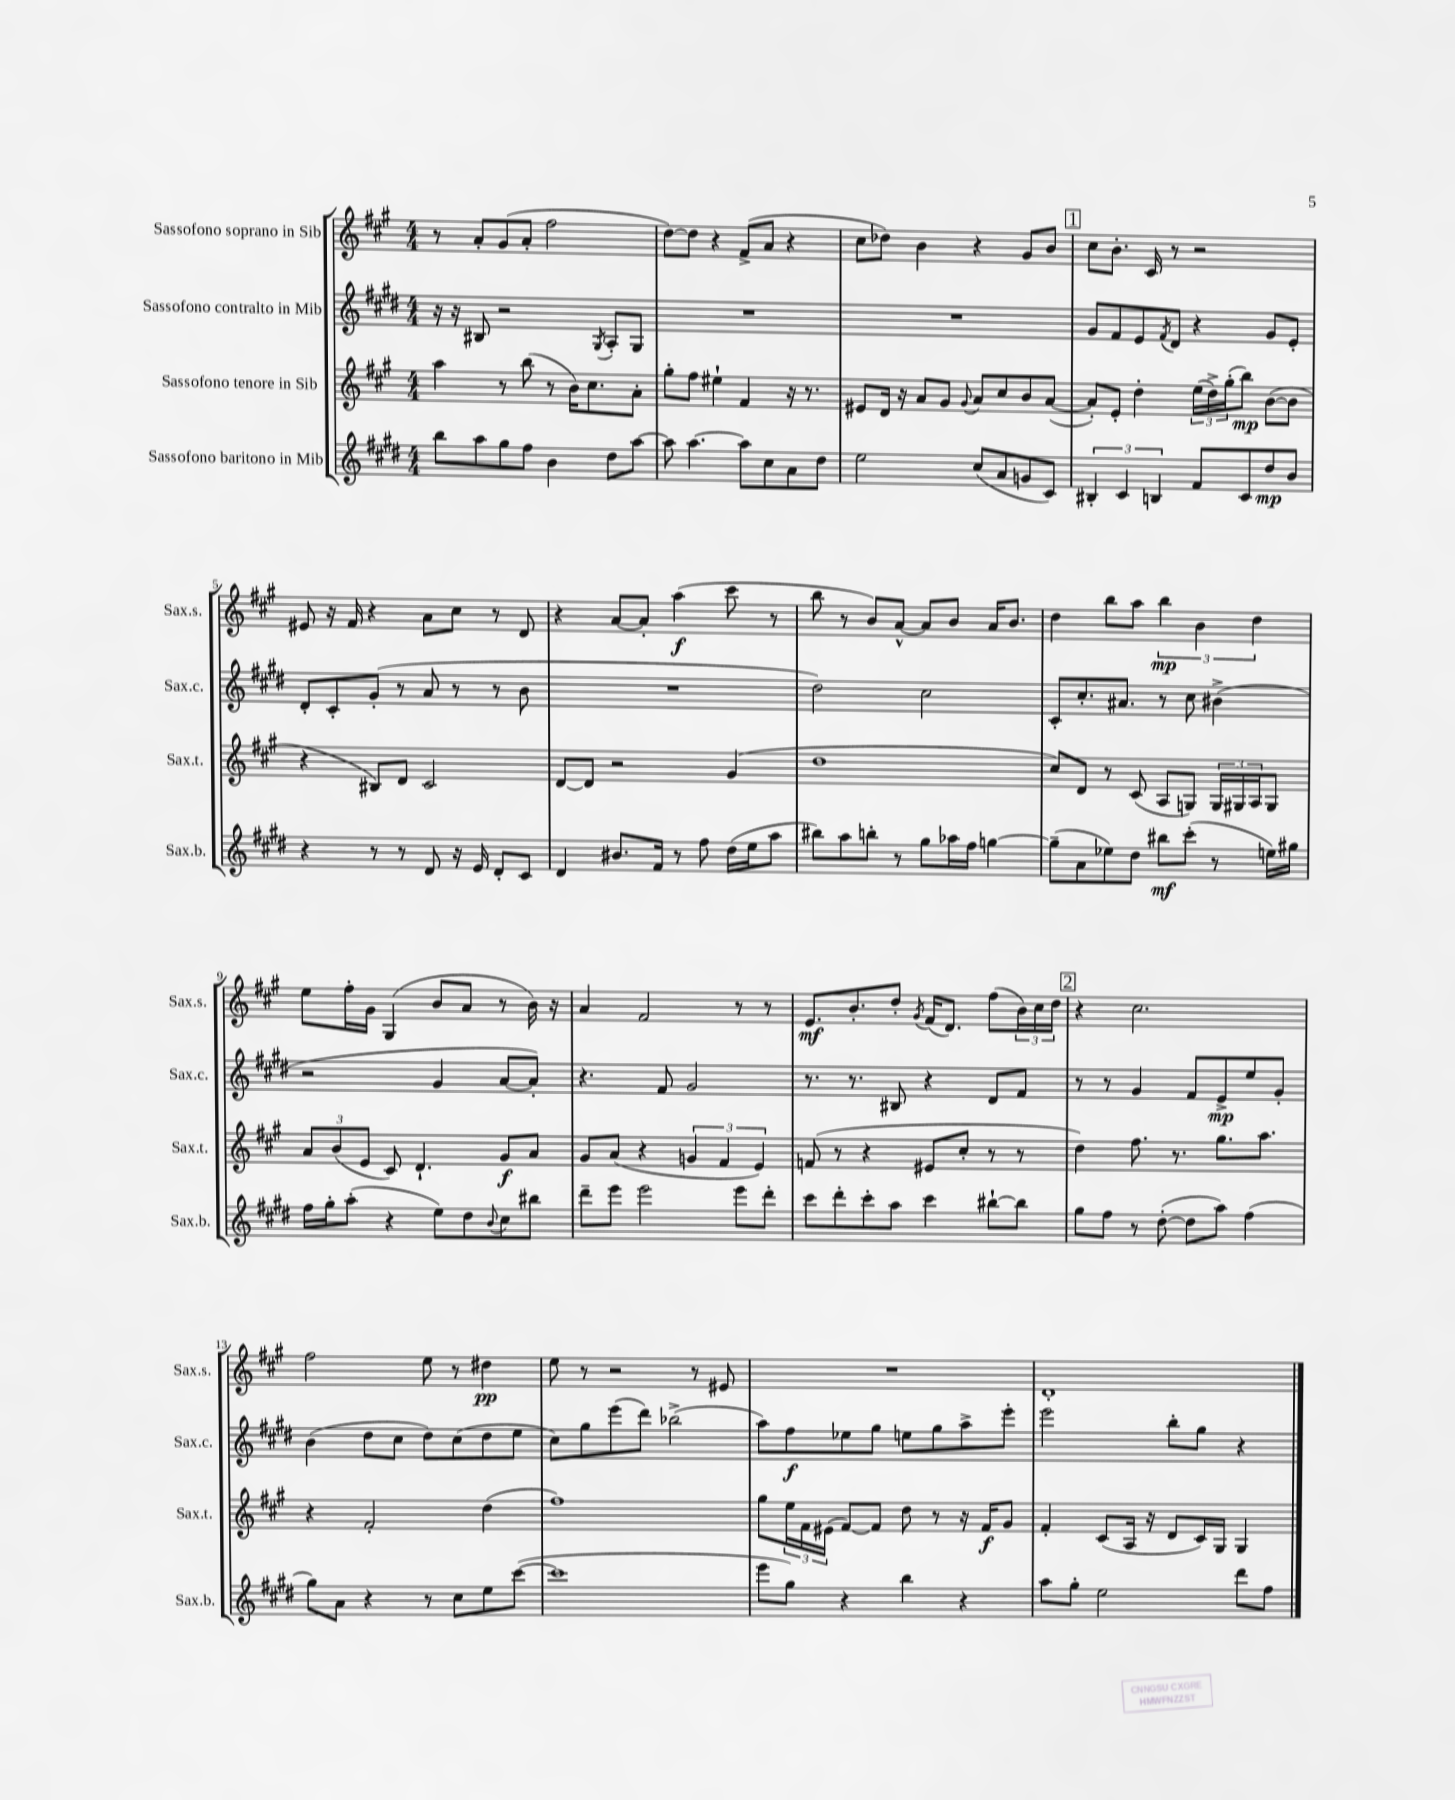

**kern	**dynam	**kern	**dynam	**kern	**dynam	**kern	**dynam
*part4	*part4	*part3	*part3	*part2	*part2	*part1	*part1
*staff4	*staff4	*staff3	*staff3	*staff2	*staff2	*staff1	*staff1
*I"Sassofono baritono in Mib	*	*I"Sassofono tenore in Sib	*	*I"Sassofono contralto in Mib	*	*I"Sassofono soprano in Sib	*
*I'Sax.b.	*	*I'Sax.t.	*	*I'Sax.c.	*	*I'Sax.s.	*
*clefG2	*	*clefG2	*	*clefG2	*	*clefG2	*
*k[f#c#g#d#]	*	*k[f#c#g#]	*	*k[f#c#g#d#]	*	*k[f#c#g#]	*
*M4/4	*	*M4/4	*	*M4/4	*	*M4/4	*
=1	=1	=1	=1	=1	=1	=1	=1
8bb\L	.	4aa\	.	16r	.	8r	.
.	.	.	.	16r	.	.	.
8aa\	.	.	.	8B#X/	.	8a'/L	.
8gg#\	.	8r	.	2r	.	(8g#/	.
8ff#\J	.	(8bb\	.	.	.	8a'/J	.
4b\	.	8r	.	.	.	2ff#\	.
.	.	16b\KL)	.	.	.	.	.
.	.	8.cc#\	.	.	.	.	.
.	.	.	.	8qG#/	.	.	.
8dd#\L	.	.	.	8A'/L	.	.	.
[8aa\J	.	8a'\J	.	8G#/J	.	.	.
=2	=2	=2	=2	=2	=2	=2	=2
8aa\]	.	8gg#'\L	.	1r	.	[8dd\L)	.
[4.aa\	.	8ff#\J	.	.	.	8dd\J]	.
.	.	4ee#X`\	.	.	.	4r	.
8aa\L]	.	4f#/	.	.	.	(8f#^/L	.
8cc#\	.	.	.	.	.	8a/J	.
8a\	.	16r	.	.	.	4r	.
.	.	8.r	.	.	.	.	.
8dd#\J	.	.	.	.	.	.	.
=3	=3	=3	=3	=3	=3	=3	=3
2ee\	.	8e#X/L	.	1r	.	8cc#\L	.
.	.	16d/Jk	.	.	.	8dd-X\J)	.
.	.	16r	.	.	.	.	.
.	.	8a/L	.	.	.	4b\	.
.	.	8g#/J	.	.	.	.	.
.	.	8qqg#/	.	.	.	.	.
(8cc#/L	.	8a/L	.	.	.	4r	.
8a/	.	8cc#/	.	.	.	.	.
8gn/	.	8b/	.	.	.	8g#/L	.
8c#/J)	.	([8a/J	.	.	.	8b/J	.
!!LO:REH:place=s1:t=1
=4	=4	=4	=4	=4	=4	=4	=4
6B#X'/	.	8a'/L])	.	8g#/L	.	8cc#\L	.
.	.	8e'/J	.	8f#/	.	8.b'\J	.
6c#/	.	.	.	.	.	.	.
.	.	4dd'\	.	8e/	.	.	.
.	.	.	.	.	.	16c#/	.
6Bn/	.	.	.	.	.	.	.
.	.	.	.	8qf#/	.	.	.
.	.	.	.	8d#/J	.	8r	.
8f#/L	.	(24ee\LL	.	4r	.	2r	.
.	.	24dd^\)	.	.	.	.	.
.	.	(24gg#'\J	.	.	.	.	.
8c#/	.	8bb\J)	mp	.	.	.	.
8dd#/	mp	([8b\L	.	8g#/L	.	.	.
8b/J	.	8b\J]	.	8e'/J	.	.	.
!!LO:LB:g=z
=5	=5	=5	=5	=5	=5	=5	=5
4r	.	4r	.	8d#'/L	.	8e#X/	.
.	.	.	.	8c#'/	.	16r	.
.	.	.	.	.	.	16f#/	.
8r	.	8B#X/L)	.	(8g#'/J	.	4r	.
8r	.	8d/J	.	8r	.	.	.
8d#/	.	2c#/	.	8a/	.	8a\L	.
16r	.	.	.	8r	.	8cc#\J	.
16e/	.	.	.	.	.	.	.
8d#'/L	.	.	.	8r	.	8r	.
8c#/J	.	.	.	8b\	.	8d/	.
=6	=6	=6	=6	=6	=6	=6	=6
4d#/	.	[8d/L	.	1r	.	4r	.
.	.	8d/J]	.	.	.	.	.
8.b#X/L	.	2r	.	.	.	[8a/L	.
.	.	.	.	.	.	8a'/J]	.
16f#/Jk	.	.	.	.	.	.	.
8r	.	.	.	.	.	(4aa\	f
8ff#\	.	.	.	.	.	.	.
(16dd#\LL	.	(4g#/	.	.	.	8ccc#\	.
16ee\J	.	.	.	.	.	.	.
8aa\J	.	.	.	.	.	8r	.
=7	=7	=7	=7	=7	=7	=7	=7
8bb#X\L)	.	1dd	.	2dd#\)	.	8bb\	.
8aa\	.	.	.	.	.	8r	.
8bbn'\J	.	.	.	.	.	8b/L)	.
8r	.	.	.	.	.	[8a^^/J	.
8gg#\L	.	.	.	2cc#\	.	8a/L]	.
16aa-X\L	.	.	.	.	.	8b/J	.
16ff#\JJ	.	.	.	.	.	.	.
[4ggn\	.	.	.	.	.	16a/KL	.
.	.	.	.	.	.	8.b/J	.
=8	=8	=8	=8	=8	=8	=8	=8
(8gg~\L]	.	8cc#/L)	.	8c#'/L	.	4dd\	.
8a\	.	8d/J	.	8.cc#'/	.	.	.
8ee-X\)	.	8r	.	.	.	8bb\L	.
.	.	.	.	8.a#X/J	.	.	.
8dd#\J	.	(8c#/	.	.	.	8aa\J	.
8bb#X\L	mf	8A/L	.	8r	.	6bb\	mp
(8ccc#'\J	.	8Gn/J)	.	8cc#\	.	.	.
.	.	.	.	.	.	6b\	.
8r	.	24G/LL	.	(4b#X^\	.	.	.
.	.	24G#X/	.	.	.	.	.
.	.	24A/J	.	.	.	6dd\	.
16een\LL)	.	8G#/J	.	.	.	.	.
16gg#X\JJ	.	.	.	.	.	.	.
!!LO:LB:g=z
=9	=9	=9	=9	=9	=9	=9	=9
16ff#\LL	.	12a/L	.	2r	.	8ee\L	.
16gg#'\J	.	.	.	.	.	.	.
.	.	(12b/	.	.	.	.	.
(8aa'\J	.	.	.	.	.	16ff#'\L	.
.	.	12e/J	.	.	.	.	.
.	.	.	.	.	.	16g#\JJ	.
4r	.	8c#/)	.	.	.	(4G#/	.
.	.	4.d`/	.	.	.	.	.
8ee\L)	.	.	.	4g#/	.	8b/L	.
8dd#\	.	.	.	.	.	8a/J	.
8qqb/	.	.	.	.	.	.	.
8cc#\	.	8g#/L	f	[8a/L	.	8r	.
8bb#X\J	.	8a/J	.	8a'/J])	.	16b\)	.
.	.	.	.	.	.	16r	.
=10	=10	=10	=10	=10	=10	=10	=10
8ddd#~\L	.	8g#/L	.	4.r	.	4a/	.
8eee\J	.	(8a/J	.	.	.	.	.
2eee\	.	4r	.	.	.	2f#/	.
.	.	.	.	8f#/	.	.	.
.	.	6gn/	.	2g#/	.	.	.
.	.	6f#/	.	.	.	.	.
8eee\L	.	.	.	.	.	8r	.
.	.	6e/)	.	.	.	.	.
8ddd#'\J	.	.	.	.	.	8r	.
=11	=11	=11	=11	=11	=11	=11	=11
8ccc#\L	.	(8fn/	.	8.r	.	8.e/L	mf
8ddd#'\	.	8r	.	.	.	.	.
.	.	.	.	8.r	.	8.b'/	.
8ccc#'\	.	4r	.	.	.	.	.
8aa\J	.	.	.	8B#X/	.	8dd'/J	.
.	.	.	.	.	.	8qg#/	.
4ccc#\	.	8e#X/L	.	4r	.	(16f#/KL	.
.	.	.	.	.	.	8.d/J)	.
.	.	8cc#'/J	.	.	.	.	.
[8bb#X`\L	.	8r	.	8d#/L	.	(8ff#\L	.
8bb#\J]	.	8r	.	8f#/J	.	24b\L)	.
.	.	.	.	.	.	24cc#\	.
.	.	.	.	.	.	24dd\JJ	.
!!LO:REH:place=s1:t=2
=12	=12	=12	=12	=12	=12	=12	=12
8gg#\L	.	4dd\)	.	8r	.	4r	.
8ff#\J	.	.	.	8r	.	.	.
8r	.	8.ff#\	.	4g#/	.	2.cc#\	.
([8dd#'\	.	.	.	.	.	.	.
.	.	8.r	.	.	.	.	.
8dd#\L]	.	.	.	8f#/L	.	.	.
8aa\J)	.	8.gg#\L	.	8e^/	mp	.	.
(4ff#\	.	.	.	8ee/	.	.	.
.	.	8.aa\J	.	.	.	.	.
.	.	.	.	8g#'/J	.	.	.
!!LO:LB:g=z
=13	=13	=13	=13	=13	=13	=13	=13
8gg#\L)	.	4r	.	(4b\	.	2ff#\	.
8a\J	.	.	.	.	.	.	.
4r	.	2f#'/	.	8dd#\L	.	.	.
.	.	.	.	8cc#\J	.	.	.
8r	.	.	.	8dd#\L)	.	8ee\	.
8cc#\L	.	.	.	(8cc#\	.	8r	.
8ee\	.	(4dd\	.	8dd#\	.	4dd#X\	pp
([8ccc#\J	.	.	.	8ee\J	.	.	.
=14	=14	=14	=14	=14	=14	=14	=14
1ccc#]	.	1ff#)	.	8cc#\L)	.	8ee\	.
.	.	.	.	8gg#\	.	8r	.
.	.	.	.	(8eee\	.	2r	.
.	.	.	.	8ddd#\J)	.	.	.
.	.	.	.	(2bb-X^\	.	.	.
.	.	.	.	.	.	8r	.
.	.	.	.	.	.	8e#X/	.
=15	=15	=15	=15	=15	=15	=15	=15
8eee\L	.	8gg#\L	.	8aa\L)	.	1r	.
8gg#\J)	.	24ee\L	.	8ff#\	f	.	.
.	.	24f#\	.	.	.	.	.
.	.	(24e#X\JJ	.	.	.	.	.
4r	.	[8f#/L)	.	8ee-X\	.	.	.
.	.	8f#/J]	.	8gg#\J	.	.	.
4bb\	.	8dd\	.	8een\L	.	.	.
.	.	8r	.	8gg#\	.	.	.
4r	.	16r	.	8aa^\	.	.	.
.	.	16f#/KL	f	.	.	.	.
.	.	8g#/J	.	8eee'\J	.	.	.
=16	=16	=16	=16	=16	=16	=16	=16
8aa\L	.	4f#'/	.	2eee\	.	1d'	.
8gg#'\J	.	.	.	.	.	.	.
2ee\	.	(8c#/L	.	.	.	.	.
.	.	16A/Jk	.	.	.	.	.
.	.	16r	.	.	.	.	.
.	.	8d/L	.	8bb'\L	.	.	.
.	.	16c#/L)	.	8gg#\J	.	.	.
.	.	16G#/JJ	.	.	.	.	.
8ddd#\L	.	4G#/	.	4r	.	.	.
8ff#\J	.	.	.	.	.	.	.
==	==	==	==	==	==	==	==
*-	*-	*-	*-	*-	*-	*-	*-
